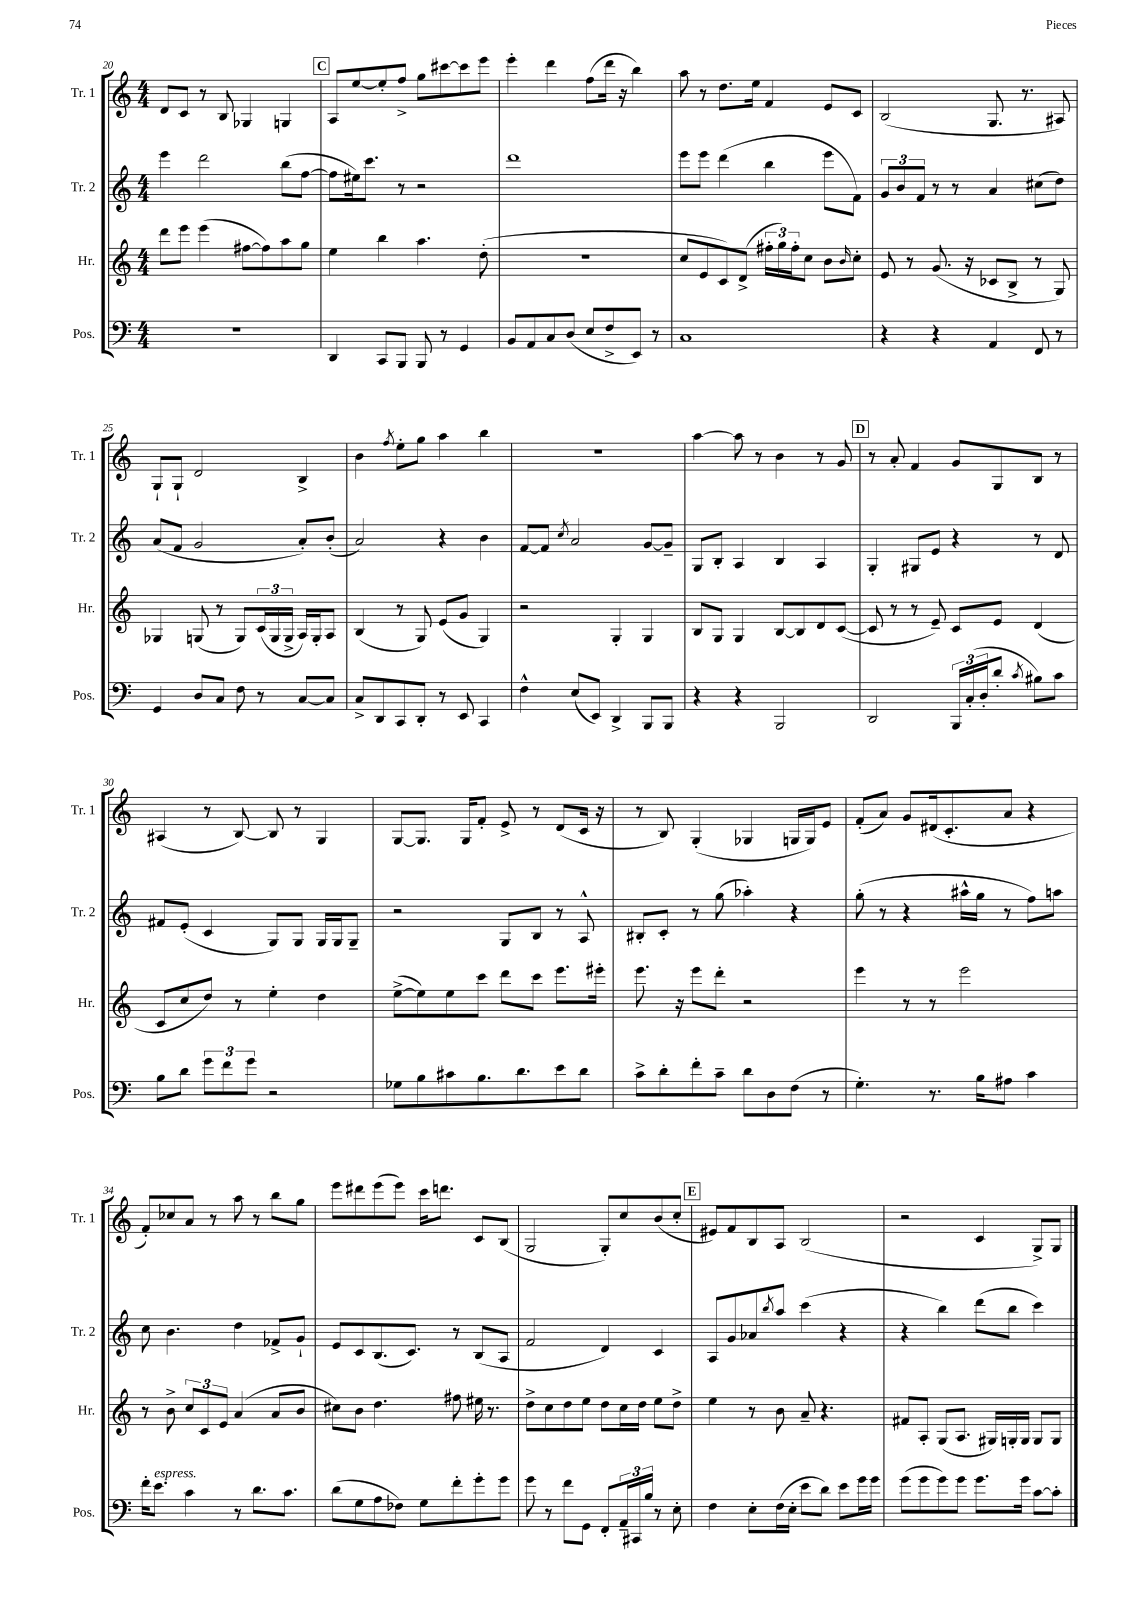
<<
\new StaffGroup <<
\new Staff = "s0" \with { instrumentName = "Tr. 1" shortInstrumentName = "Tr. 1" } {
    \clef treble \key c \major \numericTimeSignature \time 4/4
    d'8 c'8 r8 b8 ges4 g4 |
    \mark \markup { \box "C" } a8 e''8~ e''8-. f''8-> g''8 cis'''8~ cis'''8 e'''8 |
    e'''4-. d'''4 f''8( d'''16 r16 b''4) |
    a''8 r8 d''8. e''16 f'4 e'8 c'8 |
    b2( g8. r8. ais8) |
    g8-! g8-! d'2 b4-> |
    b'4 \acciaccatura { f''8 } e''8-. g''8 a''4 b''4 |
    R1 |
    a''4~ a''8 r8 b'4 r8 g'8 |
    \mark \markup { \box "D" } r8 a'8-. f'4 g'8 g8 b8 r8 |
    ais4( r8 b8~) b8 r8 g4 |
    g8~ g8. g16 f'8-. e'8-> r8 d'8( c'16 r16 |
    r8 b8) g4-.( ges4 g16 g16) e'8 |
    f'8-.( a'8) g'8 dis'16( c'8.-. a'8 r4 |
    f'8-.) ces''8 a'8 r8 a''8 r8 b''8 g''8 |
    e'''8 dis'''8 e'''8( e'''8) c'''16 d'''8. c'8 b8( |
    g2 g8-.) c''8 b'8( c''8-. |
    \mark \markup { \box "E" } eis'8) f'8 b8 a8 b2( |
    r2 c'4 g8->) g8 \bar "|." |
}
\new Staff = "s1" \with { instrumentName = "Tr. 2" shortInstrumentName = "Tr. 2" } {
    \clef treble \key c \major \numericTimeSignature \time 4/4
    e'''4 d'''2 b''8( f''8~ |
    \mark \markup { \box "C" } f''8 eis''16) c'''8. r8 r2 |
    d'''1 |
    e'''8 e'''8 d'''4( b''4 e'''8 f'8) |
    \tuplet 3/2 { g'8 b'8 f'8 } r8 r8 a'4 cis''8( d''8) |
    a'8( f'8 g'2 a'8-.) b'8-.( |
    a'2) r4 b'4 |
    f'8~ f'8 \acciaccatura { c''8 } a'2 g'8~ g'8-- |
    g8 b8-. a4 b4 a4 |
    \mark \markup { \box "D" } g4-. gis8 e'8 r4 r8 d'8 |
    fis'8 e'8-.( c'4 g8) g8 g16 g16 g8-- |
    r2 g8 b8 r8 a8-^ |
    bis8-. c'8-. r8 g''8( aes''4-.) r4 |
    g''8-.( r8 r4 ais''16-^ g''16 r8 f''8) a''8 |
    c''8 b'4. d''4 fes'8-> g'8-! |
    e'8 c'8 b8.( c'8.) r8 b8( a8 |
    f'2 d'4) c'4 |
    \mark \markup { \box "E" } a8 g'8 aes'8 \acciaccatura { b''8 } a''8 c'''4( r4 |
    r4 b''4) d'''8( b''8 c'''4) \bar "|." |
}
\new Staff = "s2" \with { instrumentName = "Hr." shortInstrumentName = "Hr." } {
    \clef treble \key c \major \numericTimeSignature \time 4/4
    d'''8 e'''8 e'''4( fis''8~ fis''8) a''8 g''8 |
    \mark \markup { \box "C" } e''4 b''4 a''4. d''8-.( |
    R1 |
    c''8 e'8 c'8) d'8->( \tuplet 3/2 { fis''16-. g''16) fis''16-. } c''8 b'8 \grace { b'16 } c''8-. |
    e'8 r8 g'8.( r16 ces'8 b8-> r8 g8) |
    ges4 g8( r8 g8) \tuplet 3/2 { c'16( g16 g16-> } a16) g16-. a8 |
    b4( r8 g8) e'8( g'8 g4) |
    r2 g4-. g4 |
    b8 g8 g4 b8~ b8 d'8 c'8~( |
    \mark \markup { \box "D" } c'8 r8 r8 e'8--) c'8 e'8 d'4( |
    c'8 c''8 d''8) r8 e''4-. d''4 |
    e''8~->( e''8) e''8 c'''8 d'''8 c'''8 e'''8. eis'''16-. |
    e'''8. r16 e'''8 d'''8-. r2 |
    e'''4 r8 r8 e'''2 |
    r8 b'8-> \tuplet 3/2 { c''8 c'8 e'8 } a'4( a'8 b'8 |
    cis''8) b'8 d''4. fis''8 eis''16 r8. |
    d''8-> c''8 d''8 e''8 d''8 c''16 d''16 e''8 d''8-> |
    \mark \markup { \box "E" } e''4 r8 b'8 a'8-- r4. |
    fis'8 a8-. g8( a8. gis16) g16-. g16 g8 g8 \bar "|." |
}
\new Staff = "s3" \with { instrumentName = "Pos." shortInstrumentName = "Pos." } {
    \clef bass \key c \major \numericTimeSignature \time 4/4
    r1 |
    \mark \markup { \box "C" } d,4 c,8 b,,8 b,,8 r8 g,4 |
    b,8 a,8 c8 d8( e8 f8-> e,8) r8 |
    c1 |
    r4 r4 a,4 f,8 r8 |
    g,4 d8 c8 f8 r8 c8~ c8 |
    c8-> d,8 c,8 d,8-. r8 e,8 c,4 |
    f4-^ e8( e,8) d,4-> b,,8 b,,8 |
    r4 r4 b,,2 |
    \mark \markup { \box "D" } d,2 \tuplet 3/2 { b,,16 c16-.( d16-. } d'8-. \acciaccatura { c'8 } bis8) c'8 |
    b8 d'8 \tuplet 3/2 { g'8 f'8 g'8 } r2 |
    ges8 b8 cis'8 b8. d'8. e'8 d'8 |
    c'8-> d'8-. f'8-. c'8-- d'8 d8 f8( r8 |
    g4.-.) r8. b16 ais8 c'4 |
    f'16-. e'8.^\markup { \italic "espress." } c'4 r8 d'8. c'8. |
    d'8( g8 a8 fes8) g8 f'8-. g'8-. g'8 |
    g'8 r8 f'8 g,8 f,8-. \tuplet 3/2 { a,16-- cis,16 b16 } r8 e8-. |
    \mark \markup { \box "E" } f4 e8-. f16( e16-. e'8 d'8) e'8 g'16 g'16 |
    g'8( g'8 g'8) g'8 g'8. g'16 c'8~ c'8-. \bar "|." |
}
>>
>>
\layout { \context { \Score currentBarNumber = #20 } }
